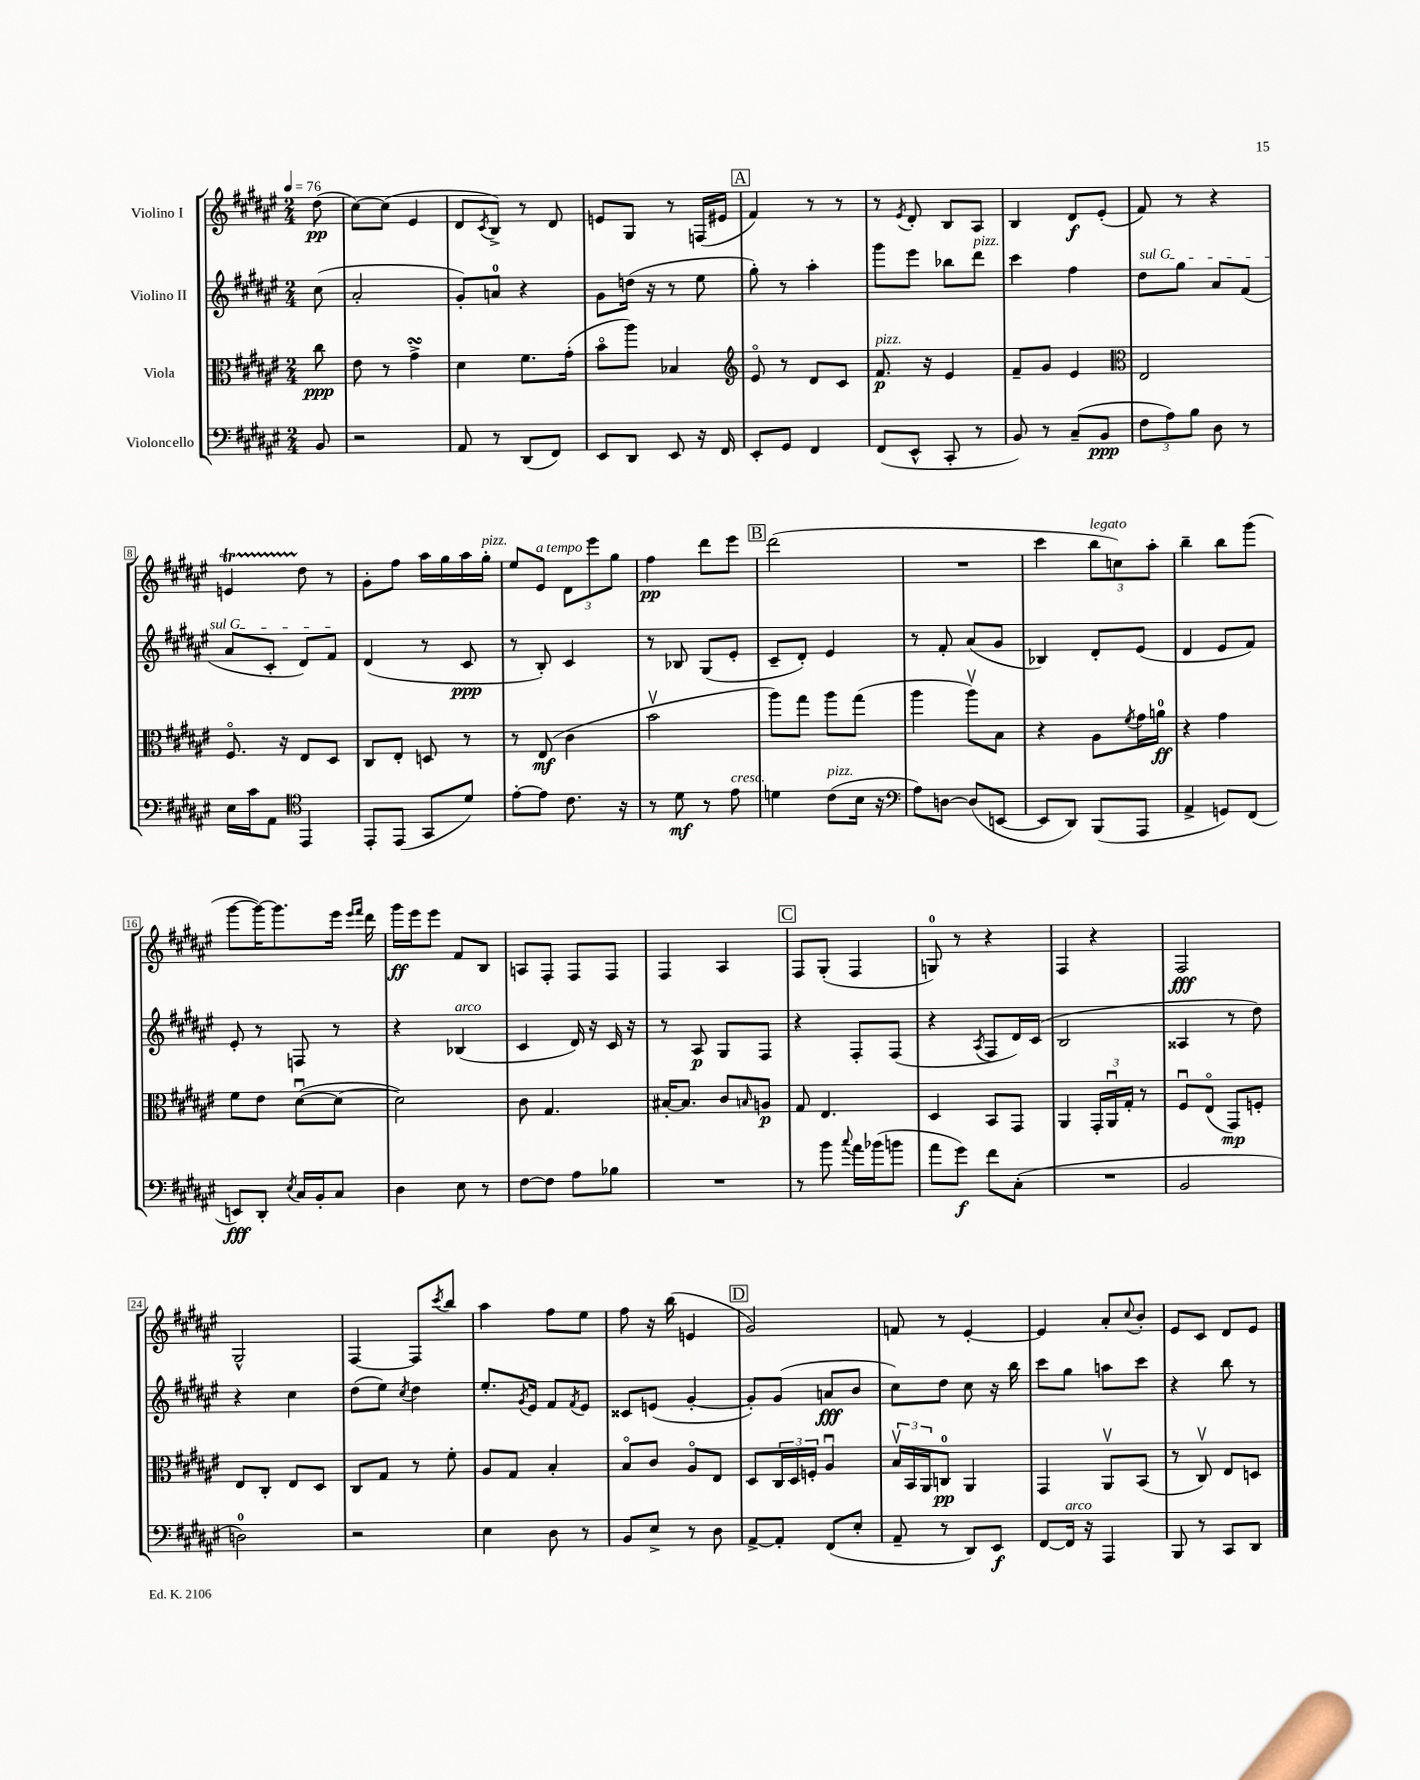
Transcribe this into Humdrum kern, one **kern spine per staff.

**kern	**kern	**kern	**kern
*staff4	*staff3	*staff2	*staff1
*clefF4	*clefC3	*clefG2	*clefG2
*k[f#c#g#d#a#e#]	*k[f#c#g#d#a#e#]	*k[f#c#g#d#a#e#]	*k[f#c#g#d#a#e#]
*M2/4	*M2/4	*M2/4	*M2/4
*MM76	*MM76	*MM76	*MM76
8BB	8cc#	(8cc#	(8dd#
=	=	=	=
2r	8e#	2a#'	[8cc#)
.	8r	.	(8cc#]
.	4g#^	.	4e#
=	=	=	=
8AA#	4d#	8g#')	8d#
.	.	.	8qc#
8r	.	8a	8B^)
(8DD#	8.f#	4r	8r
8FF#)	.	.	8d#
.	(16g#'	.	.
=	=	=	=
8EE#	8bo	8g#	8e
8DD#	8aa#)	(16dd	8G#
.	.	16r	.
8EE#	4B-	8r	8r
16r	.	8ee#	(16F
16FF#	.	.	16e#
=	=	=	=
*	*clefG2	*	*
8EE#'	8e#o	8gg#')	4f#)
8GG#	8r	8r	.
4FF#	8d#	4aa#'	8r
.	8c#	.	8r
=	=	=	=
(8FF#	8.f#	8ggg#	8r
.	.	.	8qe#
8EE#^^	.	8eee#	8d#'
.	16r	.	.
8CC#'	4e#	8bb-	8B
8r	.	8ddd#	8A#
=	=	=	=
8BB)	8f#~	4ccc#	4B
8r	8g#	.	.
(8C#~	4e#	4ff#	8d#
8BB	.	.	(8e#'
=	=	=	=
*	*clefC3	*	*
12F#	2E#	8dd#	8f#)
12A#)	.	.	.
.	.	8gg#	8r
12B	.	.	.
8D#	.	8a#	4r
8r	.	(8f#	.
=	=	=	=
16E#	8.F#o	8a#	4e
16c#	.	.	.
8AA#	.	8c#'	.
.	16r	.	.
*clefC4	*	*	*
4EE#	8E#	8d#)	8dd#
.	8D#	8f#	8r
=	=	=	=
8EE#'	8C#	(4d#	8g#'
(8EE#	8E#'	.	8ff#
8GG#	8D	8r	16aa#
.	.	.	16gg#
8d#)	8r	8c#	16aa#
.	.	.	16gg#'
=	=	=	=
[8e#'	8r	8r	8ee#
8e#]	(8E#	8B')	8e#
8.c#	4c#	4c#	12d#
.	.	.	12eee#
.	.	.	12gg#
16r	.	.	.
=	=	=	=
8r	2bv	8r	4ff#
8d#	.	8B-	.
8r	.	(8G#	8ddd#
8e#	.	8e#'	8eee#
=	=	=	=
4d	8aa#)	8c#~	(2ddd#
.	8gg#	8d#')	.
(8c#	8aa#	4e#	.
16B	(8gg#	.	.
16r	.	.	.
=	=	=	=
*clefF4	*	*	*
8A#)	4aa#	8r	2r
[8D	.	8f#'	.
(8D]	8aa#v)	(8a#	.
[8EE	8B	8g#	.
=	=	=	=
8EE]	4r	4B-)	4ccc#
8DD#)	.	.	.
(8BBB	8A#	8d#'	12bb
.	.	.	12cc)
.	8qf#	.	.
8AAA#	16g#	(8e#	.
.	.	.	12aa#'
.	16a	.	.
=	=	=	=
4AA#^	4r	4d#	4bb~
8GG)	4g#	8e#	8bb
(8FF#	.	8f#)	(8ggg#
=	=	=	=
8EE)	8f#	8e#'	[8ggg#
8DD#'	8e#	8r	16ggg#_)
.	.	.	8.ggg#]
8qE#	.	.	.
16C#	([8d#u	8F	.
16BB'	.	.	.
8C#	8d#_	8r	16eee#
.	.	.	16qqeee#
.	.	.	16qqfff#
.	.	.	16ddd#
=	=	=	=
4D#	2d#])	4r	16ggg#
.	.	.	16eee#
.	.	.	8eee#
8E#	.	(4B-	8f#
8r	.	.	8B
=	=	=	=
[8F#	8c#	4c#	8A
8F#]	4.G#	.	8F#'
8A#	.	16d#)	8F#
.	.	16r	.
8B-	.	16c#	8F#
.	.	16r	.
=	=	=	=
2r	[16B#'	8r	4F#
.	8.B#]	.	.
.	.	8A#	.
.	8c#	8G#	4A#
.	16qqB	.	.
.	8A	8F#	.
=	=	=	=
8r	8G#	4r	8F#
8b	4.E#	.	(8G#'
8qqcc#	.	.	.
16a#	.	8F#'	4F#
(16b-	.	.	.
8b	.	(8F#	.
=	=	=	=
8a#	4D#	4r	8G)
8g#)	.	.	8r
.	.	8qA#	.
8f#	8BB	8F#	4r
(8C#'	8GG#	16d#)	.
.	.	(16c#	.
=	=	=	=
2r	4AA#	2B	4F#
.	24GG#'	.	4r
.	24AA#u	.	.
.	24G#'	.	.
.	8r	.	.
=	=	=	=
2BB	8F#u	4A##	2F#
.	(8E#o	.	.
.	8GG#)	8r	.
.	8F'	8dd#)	.
=	=	=	=
2D)	8E#	4r	2G#^^
.	8C#'	.	.
.	8E#	4cc#	.
.	8D#	.	.
=	=	=	=
2r	8C#	(8dd#	[4F#
.	8G#	8ee#)	.
.	.	8qcc#	.
.	8r	4dd#	8F#]
.	.	.	8qccc#
.	8f#'	.	8bb
=	=	=	=
4E#	8A#	8.ee#'	4aa#
.	8G#	.	.
.	.	8qg#	.
.	.	16e#	.
8D#	4B'	8f#	8ff#
.	.	8qf#	.
8r	.	8e#	8ee#
=	=	=	=
8BB	8Bo	8c##	8ff#
8E#^	8c#	(8e	16r
.	.	.	(16bb
8r	8A#o	[4g#'	4e
8D#	8E#	.	.
=	=	=	=
[8AA#^	8D#	8g#'])	2g#)
8AA#']	24C#	(8g#	.
.	24D#	.	.
.	24F'	.	.
(8FF#	4A#u	8a	.
8E#'	.	8b	.
=	=	=	=
8AA#~	24Bv	8cc#)	8f
.	24BB	.	.
.	24AA#	.	.
8r	8C	8dd#	8r
8DD#)	4AA#	8cc#	[4e#'
8EE#	.	16r	.
.	.	16bb	.
=	=	=	=
[8FF#	4GG#	8ccc#	4e#]
16FF#]	.	8gg#	.
16r	.	.	.
4AAA#	8AA#v	8aa	8a#'
.	.	.	8qqcc#
.	(8BB	8ccc#	8b'
=	=	=	=
8BBB	8r	4r	8e#
8r	8C#v)	.	8c#
8CC#	8E#	8bb	8d#
8DD#	8D	8r	8e#
==	==	==	==
*-	*-	*-	*-
